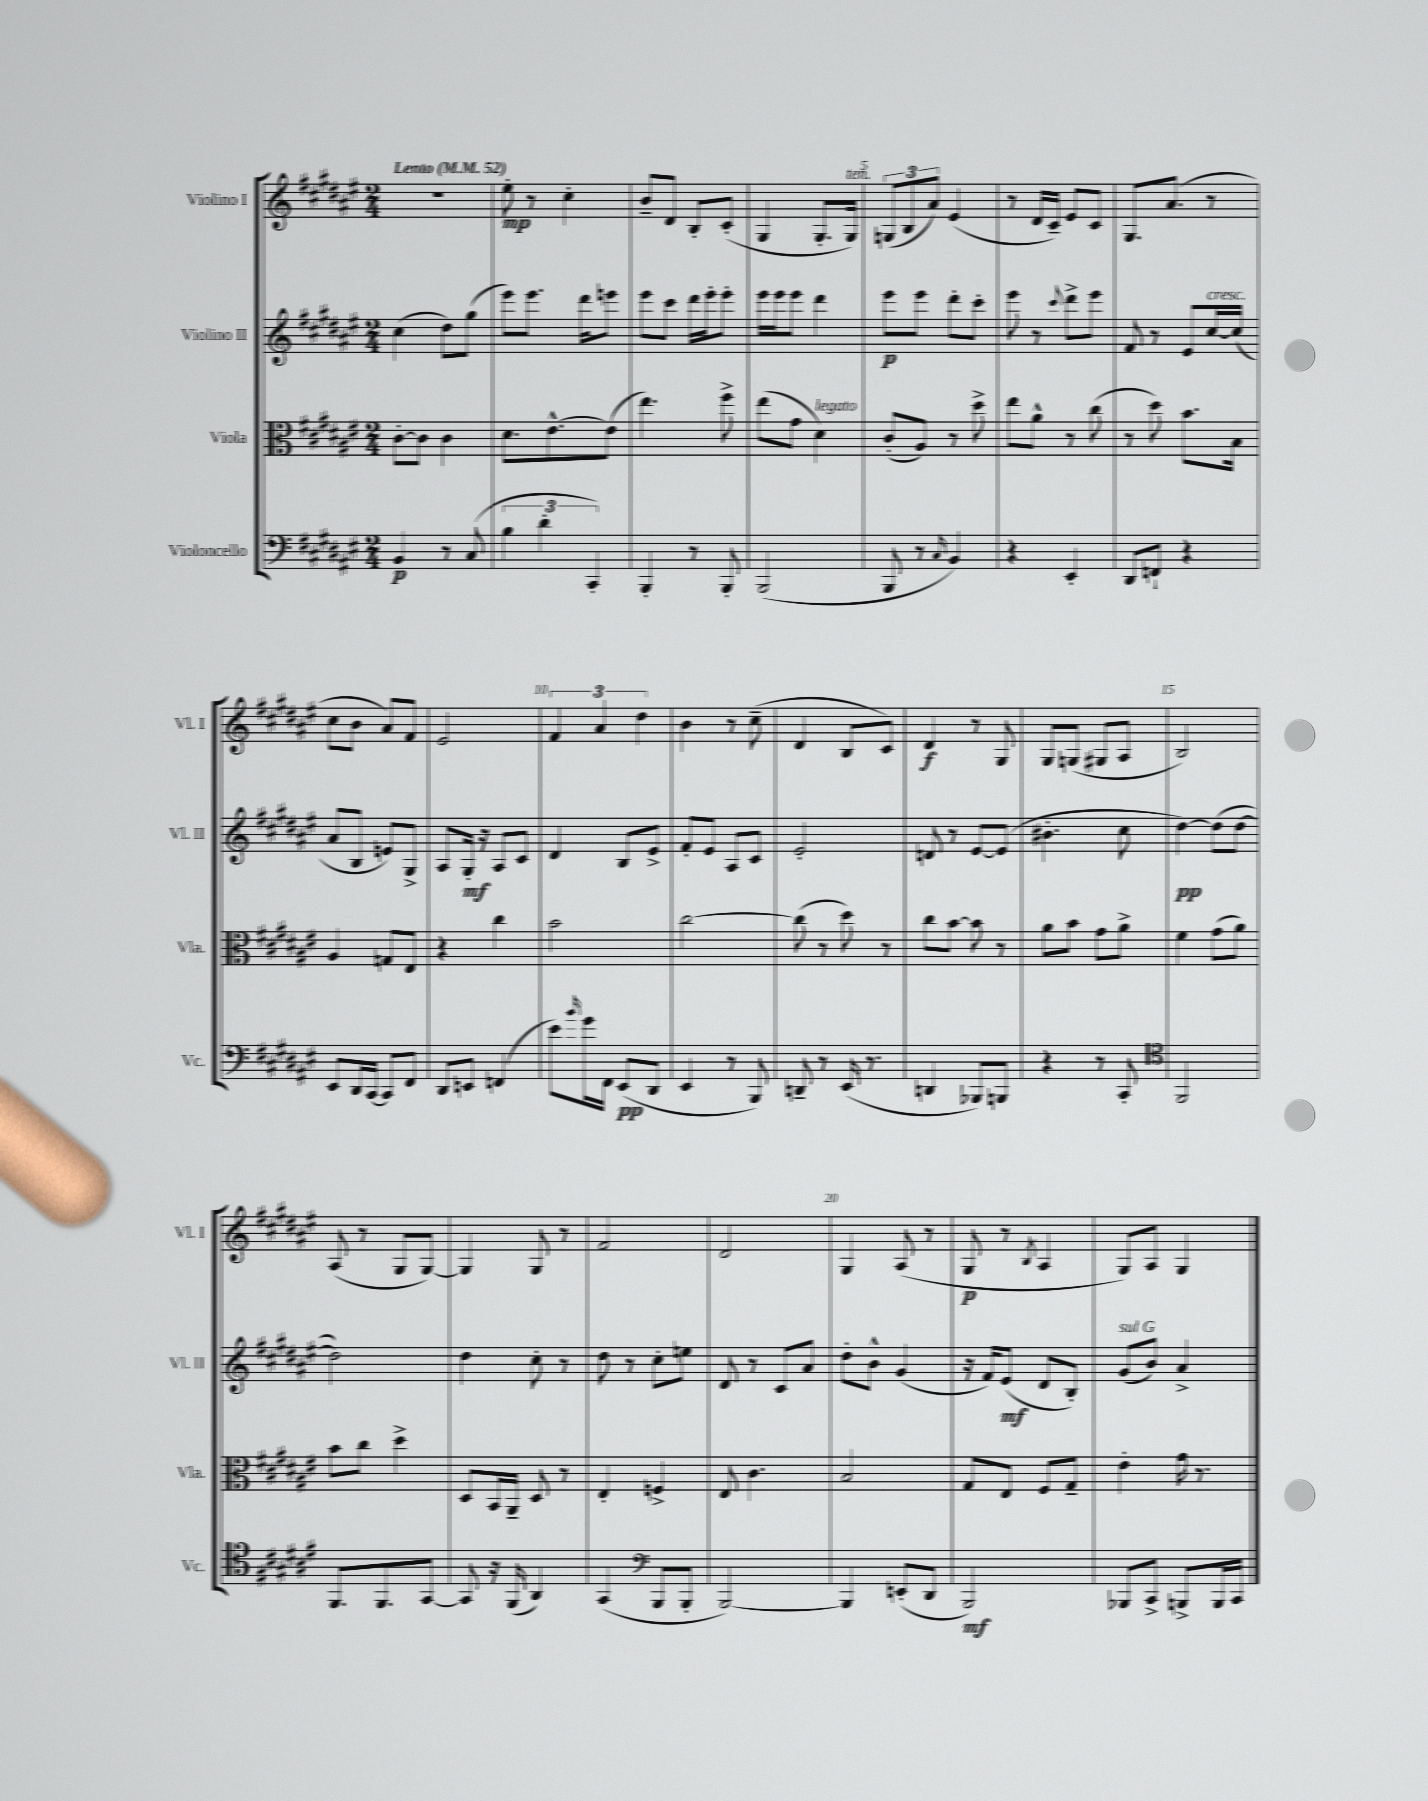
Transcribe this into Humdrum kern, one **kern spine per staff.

**kern	**dynam	**kern	**kern	**dynam	**kern	**dynam
*part4	*part4	*part3	*part2	*part2	*part1	*part1
*staff4	*staff4	*staff3	*staff2	*staff2	*staff1	*staff1
*I"Violoncello	*	*I"Viola	*I"Violino II	*	*I"Violino I	*
*I'Vc.	*	*I'Vla.	*I'Vl. II	*	*I'Vl. I	*
*clefF4	*	*clefC3	*clefG2	*	*clefG2	*
*k[f#c#g#d#a#e#]	*	*k[f#c#g#d#a#e#]	*k[f#c#g#d#a#e#]	*	*k[f#c#g#d#a#e#]	*
*M2/4	*	*M2/4	*M2/4	*	*M2/4	*
*MM52	*	*MM52	*MM52	*	*MM52	*
=1	=1	=1	=1	=1	=1	=1
!	!	!	!	!	!LO:TX:a:B:t=Lento	!
4BB/	p	[8c#'\L	(4cc#\	.	2r	.
.	.	8c#\J]	.	.	.	.
8r	.	4c#\	8dd#\L)	.	.	.
(8C#/	.	.	(8gg#\J	.	.	.
=2	=2	=2	=2	=2	=2	=2
6B\	.	8.d#\L	8eee#\L)	.	8ee#'\	mp
.	.	.	8.eee#\J	.	8r	.
6d#'\	.	.	.	.	.	.
.	.	[8.e#^^\	.	.	.	.
.	.	.	.	.	4cc#'\	.
.	.	.	16ddd#\KL	.	.	.
6CC#'/)	.	.	.	.	.	.
.	.	(8e#\J]	8eeen\J	.	.	.
=3	=3	=3	=3	=3	=3	=3
4BBB'/	.	4.ee#\)	8eee#\L	.	8b~/L	.
.	.	.	8ccc#\J	.	8d#/J	.
8r	.	.	16ddd#\LL	.	8B'/L	.
.	.	.	16eee#'\J	.	.	.
8BBB'/	.	8ff#^\	8eee#'\J	.	(8c#'/J	.
=4	=4	=4	=4	=4	=4	=4
(2BBB/	.	(8ee#\L	16eee#\LL	.	4G#/	.
.	.	.	16eee#\J	.	.	.
.	.	8g#\J	8eee#\J	.	.	.
!	!	!LO:TX:a:i:t=legato	!	!	!	!
.	.	4d#\)	4ddd#\	.	8.G#'/L	.
!	!	!	!	!	!LO:TX:a:i:t=ten.	!
.	.	.	.	.	16G#/Jk)	.
=5	=5	=5	=5	=5	=5	=5
8BBB/	.	(8c#'/L	8eee#\L	p	(12Gn/L	.
.	.	.	.	.	12B/	.
8r	.	8A#/J)	8eee#\J	.	.	.
.	.	.	.	.	12a#/J)	.
16qqC#/	.	.	.	.	.	.
4BB/)	.	8r	8ddd#'\L	.	(4e#/	.
.	.	8dd#^\	8ccc#'\J	.	.	.
=6	=6	=6	=6	=6	=6	=6
4r	.	8ee#\L	8eee#\	.	8r	.
.	.	8a#^^\J	8r	.	16d#/LL	.
.	.	.	.	.	16c#~/JJ)	.
.	.	.	8qqccc#/	.	.	.
4EE#'/	.	8r	8ddd#^\L	.	8e#/L	.
.	.	(8cc#\	8eee#\J	.	8c#/J	.
=7	=7	=7	=7	=7	=7	=7
8DD#/L	.	8r	8f#/	.	8.G#/L	.
8FFn`/J	.	8dd#\)	8r	.	.	.
.	.	.	.	.	(8.a#/J	.
4r	.	8.b\L	8e#/L	.	.	.
!	!	!	!LO:TX:a:i:t=cresc.	!	!	!
.	.	.	[16cc#/L	.	8r	.
.	.	16B\Jk	(16cc#/JJ]	.	.	.
!!LO:LB:g=z
=8	=8	=8	=8	=8	=8	=8
8EE#/L	.	4A#/	8a#/L	.	8cc#\L	.
16DD#/L	.	.	8B/J	.	8b\J	.
[16CC#/JJ	.	.	.	.	.	.
8CC#/L]	.	8Gn/L	8en/L)	.	8a#/L)	.
8FF#/J	.	8E#/J	8G#^/J	.	8f#/J	.
=9	=9	=9	=9	=9	=9	=9
8DD#/L	.	4r	8A#/L	.	2e#/	.
8EEn/J	.	.	16G#'/Jk	mf	.	.
.	.	.	16r	.	.	.
(4FFn/	.	4cc#\	8A#/L	.	.	.
.	.	.	8c#/J	.	.	.
=10	=10	=10	=10	=10	=10	=10
8e#\L)	.	2b\	4d#/	.	6f#/	.
16qqb/	.	.	.	.	.	.
16g#\L	.	.	.	.	.	.
.	.	.	.	.	6a#/	.
16FF#\JJ	.	.	.	.	.	.
(8EE#/L	pp	.	8B/L	.	.	.
.	.	.	.	.	6dd#\	.
8DD#/J	.	.	8e#^/J	.	.	.
=11	=11	=11	=11	=11	=11	=11
4EE#/	.	[2cc#\	8f#'/L	.	4b\	.
.	.	.	8e#/J	.	.	.
8r	.	.	8A#/L	.	8r	.
8BBB/)	.	.	8c#/J	.	(8cc#~\	.
=12	=12	=12	=12	=12	=12	=12
8DDn~/	.	(8cc#\]	2e#'/	.	4d#/	.
8r	.	8r	.	.	.	.
(16EE#/	.	8dd#\)	.	.	8B/L	.
8.r	.	.	.	.	.	.
.	.	8r	.	.	8c#/J)	.
=13	=13	=13	=13	=13	=13	=13
4DDn/	.	8cc#\L	8dn/	.	4d#/	f
.	.	[8b\J	8r	.	.	.
8BBB-X/L)	.	8b\]	[8e#/L	.	8r	.
8BBBn/J	.	8r	(8e#/J]	.	8G#/	.
=14	=14	=14	=14	=14	=14	=14
4r	.	8a#\L	4.b#X'\	.	8G#/L	.
.	.	8b\J	.	.	(8Gn/J	.
8r	.	8g#\L	.	.	8G#X/L	.
8CC#'/	.	8a#^\J	8cc#\	.	8A#/J	.
=15	=15	=15	=15	=15	=15	=15
*clefC4	*	*	*	*	*	*
2FF#/	.	4f#\	[4dd#\)	pp	2B/)	.
.	.	(8g#\L	(8dd#\L]	.	.	.
.	.	8a#\J)	[8dd#\J	.	.	.
!!LO:LB:g=z
=16	=16	=16	=16	=16	=16	=16
8.FF#/L	.	8b\L	2dd#\])	.	(8A#/	.
.	.	8cc#\J	.	.	8r	.
8.FF#/	.	.	.	.	.	.
.	.	4dd#^\	.	.	8G#/L	.
[8GG#/J	.	.	.	.	[8G#/J)	.
=17	=17	=17	=17	=17	=17	=17
8GG#/]	.	8D#/L	4dd#\	.	4G#/]	.
16r	.	16BB/L	.	.	.	.
(16FF#/	.	16AA#~/JJ	.	.	.	.
4AA#/)	.	8D#/	8cc#'\	.	8G#/	.
.	.	8r	8r	.	8r	.
=18	=18	=18	=18	=18	=18	=18
(4GG#/	.	4E#'/	8dd#\	.	2f#/	.
.	.	.	8r	.	.	.
*clefF4	*	*	*	*	*	*
8BBB/L	.	4Fn^/	8cc#'\L	.	.	.
8BBB'/J	.	.	8een\J	.	.	.
=19	=19	=19	=19	=19	=19	=19
[2BBB/)	.	8E#/	8d#/	.	2d#/	.
.	.	4.c#\	8r	.	.	.
.	.	.	8c#/L	.	.	.
.	.	.	8a#/J	.	.	.
=20	=20	=20	=20	=20	=20	=20
4BBB/]	.	2B/	8dd#'\L	.	4G#/	.
.	.	.	8b^^\J	.	.	.
(8EEn'/L	.	.	(4g#/	.	(8A#/	.
8DD#/J	.	.	.	.	8r	.
=21	=21	=21	=21	=21	=21	=21
2BBB/)	mf	8G#/L	16r	.	8G#/	p
.	.	.	16f#/KL)	.	.	.
.	.	8E#/J	(8e#/J	mf	8r	.
.	.	.	.	.	8qB/	.
.	.	8F#/L	8d#/L	.	4A#/	.
.	.	8G#~/J	8B'/J)	.	.	.
=22	=22	=22	=22	=22	=22	=22
!	!	!	!LO:TX:a:i:t=sul G	!	!	!
8BBB-X/L	.	4e#'\	(8g#/L	.	8G#/L)	.
8CC#^/J	.	.	8b/J)	.	8A#/J	.
8BBBn^/L	.	16g#\	4a#^/	.	4G#/	.
.	.	8.r	.	.	.	.
16BBB/L	.	.	.	.	.	.
16CC#/JJ	.	.	.	.	.	.
==	==	==	==	==	==	==
*-	*-	*-	*-	*-	*-	*-
